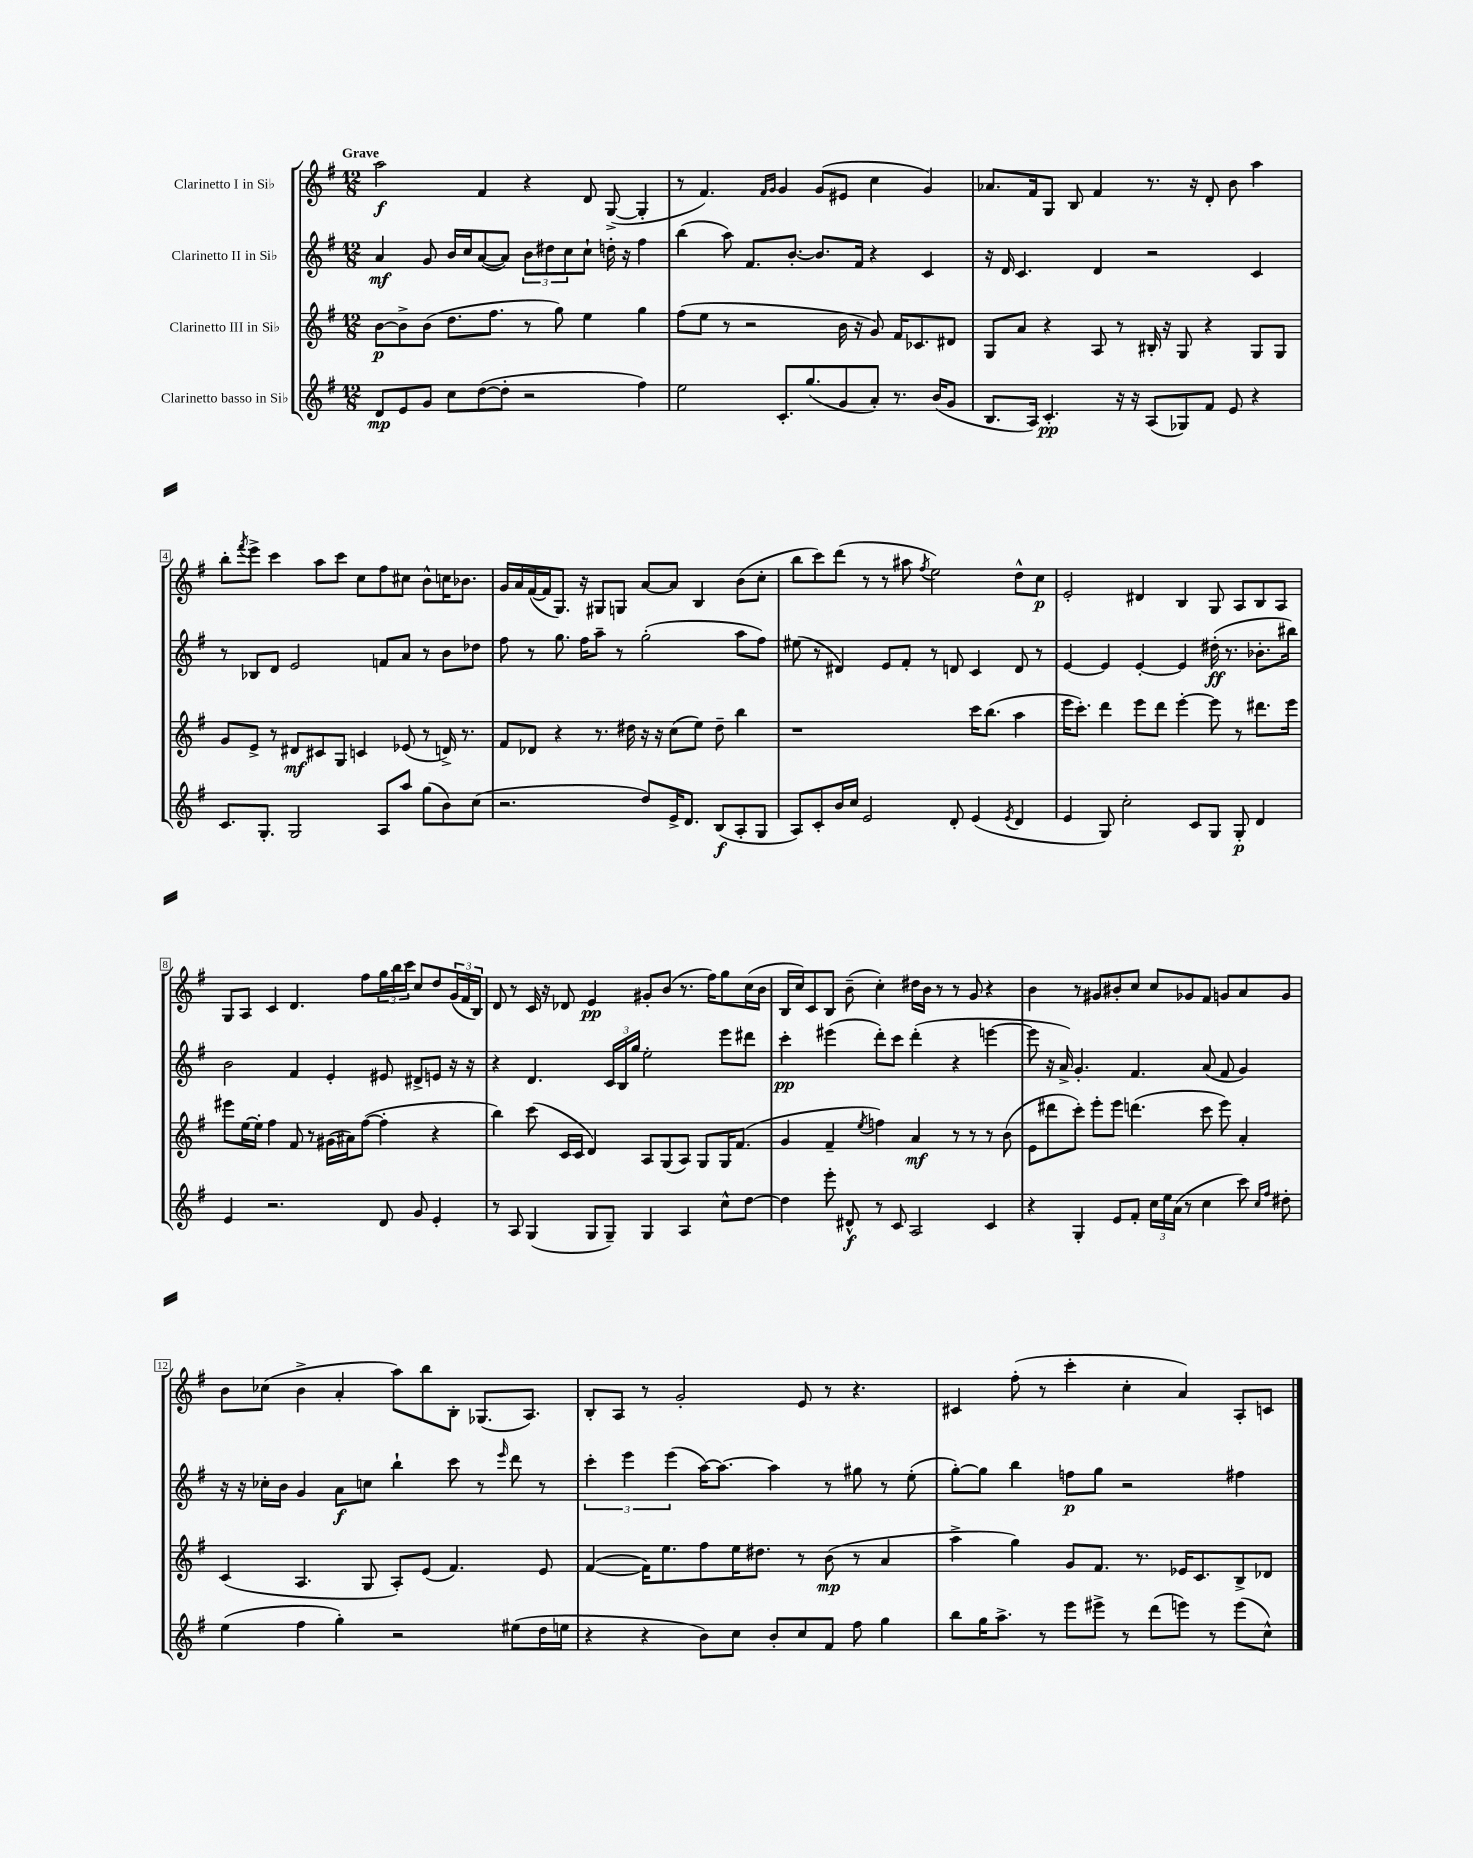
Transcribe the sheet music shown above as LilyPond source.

<<
\new StaffGroup <<
\new Staff = "s0" \with { instrumentName = "Clarinetto I in Sib" } {
    \clef treble \key g \major \numericTimeSignature \time 12/8 \tempo "Grave"
    a''2\f fis'4 r4 d'8 g8~->( g4-. |
    r8 fis'4.) \grace { fis'16 g'16 } g'4 g'8( eis'8 c''4 g'4) |
    aes'8. fis'16 g8 b8 fis'4 r8. r16 d'8-. b'8 a''4 |
    b''8-. \acciaccatura { fis'''8 } e'''8-> c'''4 a''8 c'''8 c''8 fis''8 cis''8 b'8-^ c''16 bes'8. |
    g'16 a'16 fis'16~( fis'16 g8.) r16 gis8 g8 a'8~ a'8 b4 b'8( c''8-. |
    b''8 c'''8) d'''8( r8 r8 ais''8 \acciaccatura { fis''8 } e''2) d''8-^ c''8\p |
    e'2-. dis'4 b4 g8 a8 b8 a8 |
    g8 a8 c'4 d'4. fis''8 \tuplet 3/2 { g''16 b''16 c'''16 } c''8 d''8 \tuplet 3/2 { g'16( fis'16 b16) } |
    d'8 r8 c'16 r16 des'8 e'4\pp gis'8-. b'8( r8. fis''16) g''8 c''16( b'16 |
    b16 c''16) c'8 b8 b'8--( c''4-.) dis''16 b'16 r8 r8 g'8 r4 |
    b'4 r8 gis'8 bis'8-. c''8 c''8 ges'8 fis'8 g'8 a'8 g'8 |
    b'8 ces''8( b'4-> a'4-. a''8) b''8 b8-. ges8.( a8.) |
    b8-. a8 r8 g'2-. e'8 r8 r4. |
    cis'4 fis''8-.( r8 c'''4-. c''4-. a'4) a8-. c'8 \bar "|." |
}
\new Staff = "s1" \with { instrumentName = "Clarinetto II in Sib" } {
    \clef treble \key g \major \numericTimeSignature \time 12/8
    a'4\mf g'8 b'16 c''16 a'8~( a'8) \tuplet 3/2 { b'8 dis''8 c''8 } c''8-! d''16-. r16 fis''4 |
    b''4( a''8) fis'8. b'8.~-. b'8. fis'16 r4 c'4 |
    r16 d'16 c'4. d'4 r2 c'4 |
    r8 bes8 d'8 e'2 f'8 a'8 r8 b'8 des''8 |
    fis''8 r8 g''8. fis''16 a''8-- r8 g''2-.( a''8 fis''8) |
    eis''8( r8 dis'4) e'8 fis'8-. r8 d'8 c'4 d'8 r8 |
    e'4~ e'4 e'4~-. e'4 dis''16-.\ff( r8. bes'8.-. bis''16) |
    b'2 fis'4 e'4-. eis'8 dis'8-> e'8 r16 r16 |
    r4 d'4. \tuplet 3/2 { c'16 b16 g''16 } e''2-. e'''8 dis'''8 |
    c'''4-.\pp eis'''4( d'''8-.) c'''8 d'''4-.( r4 e'''4~ |
    e'''8 r16 a'16->) g'4.-. fis'4. a'8( fis'8 g'4) |
    r16 r16 ces''16-. b'16 g'4 a'8\f c''8 b''4-! c'''8 r8 \grace { e'''16 } d'''8 r8 |
    \tuplet 3/2 { c'''4-. e'''4 e'''4( } a''16~) a''8.~ a''4 r8 gis''8 r8 e''8-.( |
    g''8~-.) g''8 b''4 f''8\p g''8 r2 fis''4 \bar "|." |
}
\new Staff = "s2" \with { instrumentName = "Clarinetto III in Sib" } {
    \clef treble \key g \major \numericTimeSignature \time 12/8
    b'8~\p b'8-> b'8( d''8. fis''8. r8 g''8) e''4 g''4 |
    fis''8( e''8 r8 r2 b'16 r16 g'8) fis'16 ces'8. dis'8 |
    g8 a'8 r4 a8 r8 bis16-. r16 g8 r4 g8 g8 |
    g'8 e'8-> r8 dis'8\mf cis'8 g8 c'4 ees'8( r8 d'16->) r8. |
    fis'8 des'8 r4 r8. dis''16 r16 r16 c''8( e''8) dis''8-- b''4 |
    r1 c'''16 b''8.( a''4 |
    e'''16 c'''8.-.) d'''4 e'''8 d'''8 e'''4~-. e'''8 r8 dis'''8. e'''16 |
    eis'''8 e''16~ e''16-. fis''4 fis'8 r8 gis'16( ais'16) fis''8~( fis''4-. r4 |
    b''4) c'''8( c'16 c'16 d'4) a8 g8( a8) g8 g16 fis'8.( |
    g'4 fis'4-- \acciaccatura { e''8 } f''4) a'4\mf r8 r8 r8 b'8( |
    e'8 dis'''8 c'''8-.) e'''8-. e'''8 d'''4.( c'''8 e'''8) a'4-. |
    c'4( a4. g8 a8-.) e'8( fis'4.) e'8 |
    fis'4~( fis'16) e''8. fis''8 e''16 dis''8. r8 b'8\mp( r8 a'4 |
    a''4-> g''4) g'8 fis'8. r8. ees'16 c'8. b8-> des'8 \bar "|." |
}
\new Staff = "s3" \with { instrumentName = "Clarinetto basso in Sib" } {
    \clef treble \key g \major \numericTimeSignature \time 12/8
    d'8\mp e'8 g'8 c''8 d''8~( d''8-. r2 fis''4) |
    e''2 c'8.-. g''8.( g'8 a'8-.) r8. b'16( g'8 |
    b8. a16) c'4.-.\pp r16 r16 a8( ges8) fis'8 e'8 r4 |
    c'8. g8.-. g2 a8 a''8 g''8( b'8) c''8( |
    r2. d''8) e'16-> d'8. b8\f( a8-. g8 |
    a8) c'8-. b'16 c''16 e'2 d'8-. e'4( \acciaccatura { e'8 } d'4 |
    e'4 g8) c''2-. c'8 g8 g8-.\p d'4 |
    e'4 r2. d'8 g'8 e'4-. |
    r8 a8 g4( g8 g8--) g4 a4 c''8-^ d''8~ |
    d''4 e'''8-. dis'8-^\f r8 c'8 a2 c'4 |
    r4 g4-. e'8 fis'8-. \tuplet 3/2 { c''16 e''16 a'16( } r8 c''4 c'''8) \grace { c''16 fis''16 } dis''8-. |
    e''4( fis''4 g''4-.) r2 eis''8( d''16 e''16 |
    r4 r4 b'8) c''8 b'8-. c''8 fis'8 fis''8 g''4 |
    b''8 g''16 a''8.-> r8 e'''8 eis'''8-> r8 d'''8( e'''8) r8 e'''8( c''8-^) \bar "|." |
}
>>
>>
\layout { \context { \Score \override BarNumber.stencil = #(make-stencil-boxer 0.1 0.3 ly:text-interface::print) } }
